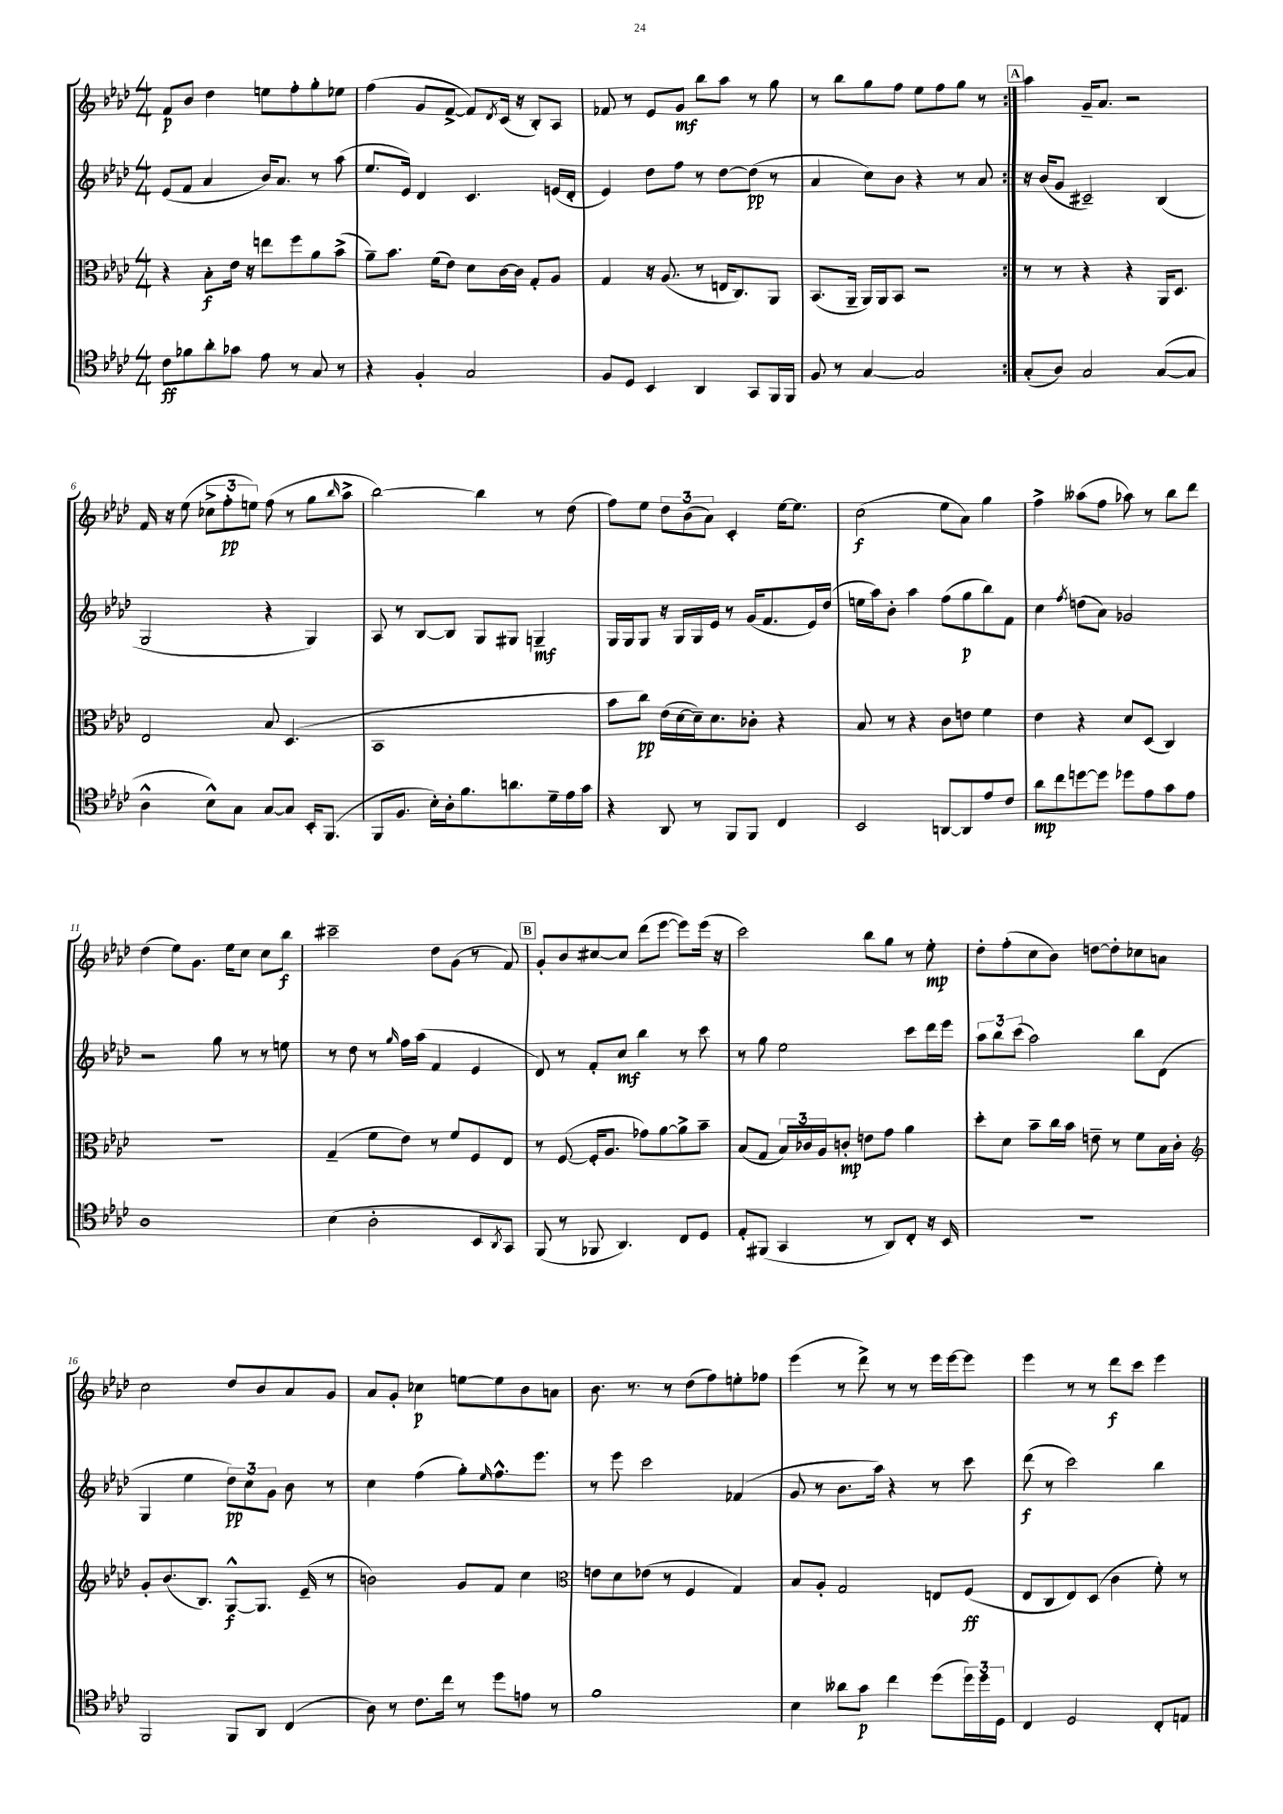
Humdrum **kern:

**kern	**dynam	**kern	**dynam	**kern	**dynam	**kern	**dynam
*part4	*part4	*part3	*part3	*part2	*part2	*part1	*part1
*staff4	*staff4	*staff3	*staff3	*staff2	*staff2	*staff1	*staff1
*clefC4	*	*clefC3	*	*clefG2	*	*clefG2	*
*k[b-e-a-d-]	*	*k[b-e-a-d-]	*	*k[b-e-a-d-]	*	*k[b-e-a-d-]	*
*M4/4	*	*M4/4	*	*M4/4	*	*M4/4	*
=1	=1	=1	=1	=1	=1	=1	=1
8c\L	ff	4r	.	(8e-/L	.	8f/L	p
8f-X\	.	.	.	8f/J	.	8b-/J	.
8a-'\	.	8B-'\L	f	4a-/	.	4dd-\	.
8g-X\J	.	16e-\Jk	.	.	.	.	.
.	.	16r	.	.	.	.	.
8e-\	.	8een\L	.	16b-/KL)	.	8een\L	.
.	.	.	.	8.a-/J	.	.	.
8r	.	8ff\	.	.	.	8ff'\	.
8G/	.	8a-\	.	8r	.	8gg'\	.
8r	.	(8b-^\J	.	(8aa-\	.	8ee-X\J	.
=2	=2	=2	=2	=2	=2	=2	=2
4r	.	8a-~\L)	.	8.ee-/L	.	(4ff\	.
.	.	8.b-\J	.	.	.	.	.
.	.	.	.	16e-/Jk)	.	.	.
4F'/	.	.	.	4d-/	.	8g/L	.
.	.	(16f\KL	.	.	.	.	.
.	.	8e-\J)	.	.	.	[8f^/J	.
2G/	.	8d-\L	.	4.c/	.	8f/L])	.
.	.	.	.	.	.	8qd-/	.
.	.	[16c\L	.	.	.	(16c/Jk	.
.	.	16c\JJ]	.	.	.	16r	.
.	.	8G'/L	.	.	.	8B-'/L)	.
.	.	8A-/J	.	(16en/LL	.	8A-/J	.
.	.	.	.	16d-'/JJ	.	.	.
=3	=3	=3	=3	=3	=3	=3	=3
8F/L	.	4G/	.	4e-/)	.	8f-X/	.
8D-/J	.	.	.	.	.	8r	.
4BB-/	.	16r	.	8dd-\L	.	8e-/L	.
.	.	(8.A-/	.	.	.	.	.
.	.	.	.	8ff\J	.	8g/J	mf
4AA-/	.	8r	.	8r	.	8bb-\L	.
.	.	16En/KL	.	[8dd-\L	.	8aa-\J	.
.	.	8.C/)	.	.	.	.	.
8GG/L	.	.	.	(8dd-\J]	pp	8r	.
16FF/L	.	8AA-/J	.	8r	.	8gg\	.
16FF/JJ	.	.	.	.	.	.	.
=4	=4	=4	=4	=4	=4	=4	=4
8F/	.	(8.BB-/L	.	4a-/	.	8r	.
8r	.	.	.	.	.	8bb-\L	.
.	.	16AA-~/Jk	.	.	.	.	.
[4G/	.	16AA-/LL)	.	8cc\L)	.	8gg\	.
.	.	16AA-/J	.	.	.	.	.
.	.	8BB-/J	.	8b-\J	.	8ff\J	.
2G/]	.	2r	.	4r	.	8ee-\L	.
.	.	.	.	.	.	8ff\	.
.	.	.	.	8r	.	8gg\J	.
.	.	.	.	8a-/	.	8r	.
!!LO:REH:place=s1:t=A
=5:|!	=5:|!	=5:|!	=5:|!	=5:|!	=5:|!	=5:|!	=5:|!
(8G'/L	.	8r	.	16r	.	4aa-\	.
.	.	.	.	(16b-/KL	.	.	.
8A-/J)	.	8r	.	8g/J	.	.	.
2G/	.	4r	.	2c#X~/)	.	16g~/KL	.
.	.	.	.	.	.	8.a-/J	.
.	.	4r	.	.	.	2r	.
([8G/L	.	16AA-/KL	.	(4B-/	.	.	.
.	.	8.D-/J	.	.	.	.	.
8G/J]	.	.	.	.	.	.	.
!!LO:LB:g=z
=6	=6	=6	=6	=6	=6	=6	=6
4A-^^\	.	2E-/	.	2G/	.	16f/	.
.	.	.	.	.	.	16r	.
.	.	.	.	.	.	(8ee-\	.
8B-^^\L)	.	.	.	.	.	12cc-X^\L	.
.	.	.	.	.	.	12ff'\	pp
8G\J	.	.	.	.	.	.	.
.	.	.	.	.	.	12een\J)	.
[8G/L	.	8B-/	.	4r	.	(8ff\	.
8G/J]	.	(4.D-/	.	.	.	8r	.
16BB-'/KL	.	.	.	4G/)	.	8gg\L	.
(8.FF/J	.	.	.	.	.	.	.
.	.	.	.	.	.	16qqbb-/	.
.	.	.	.	.	.	8aa-^\J	.
=7	=7	=7	=7	=7	=7	=7	=7
8FF/L	.	1BB-	.	8A-/	.	[2bb-\)	.
8.F/J	.	.	.	8r	.	.	.
.	.	.	.	[8B-/L	.	.	.
16B-'\LL)	.	.	.	.	.	.	.
16A-'\J	.	.	.	8B-/J]	.	.	.
8.f\	.	.	.	.	.	.	.
.	.	.	.	8G/L	.	4bb-\]	.
8.an\	.	.	.	8G#X/J	.	.	.
.	.	.	.	4Gn~/	mf	8r	.
16d-~\L	.	.	.	.	.	.	.
16e-\	.	.	.	.	.	(8dd-\	.
16g\JJ	.	.	.	.	.	.	.
=8	=8	=8	=8	=8	=8	=8	=8
4r	.	8b-\L	.	16G/LL	.	8ff\L)	.
.	.	.	.	16G/J	.	.	.
.	.	8cc\J)	pp	8G/J	.	8ee-\J	.
8AA-/	.	(16e-\LL	.	16r	.	12dd-\L	.
.	.	[16d-\	.	16G/LL	.	.	.
.	.	.	.	.	.	(12b-\	.
8r	.	16d-~\J])	.	16G/	.	.	.
.	.	.	.	.	.	12a-\J)	.
.	.	8.d-\	.	16e-/JJ	.	.	.
8FF/L	.	.	.	8r	.	4c'/	.
8FF/J	.	8c-X'\J	.	(16g/KL	.	.	.
.	.	.	.	8.f/	.	.	.
4C/	.	4r	.	.	.	[16ee-\KL	.
.	.	.	.	.	.	8.ee-\J]	.
.	.	.	.	16e-/L)	.	.	.
.	.	.	.	(16dd-/JJ	.	.	.
=9	=9	=9	=9	=9	=9	=9	=9
2BB-/	.	8B-/	.	16een\LL	.	(2cc\	f
.	.	.	.	16aa-\J)	.	.	.
.	.	8r	.	8b-'\J	.	.	.
.	.	4r	.	4aa-\	.	.	.
[8AAn/L	.	8c\L	.	(8ff\L	.	8ee-\L	.
8AA/]	.	8en\J	.	8gg\	p	8a-\J)	.
8e-/	.	4f\	.	8bb-\)	.	4gg\	.
8c/J	.	.	.	8f\J	.	.	.
=10	=10	=10	=10	=10	=10	=10	=10
8a-\L	mp	4e-\	.	4cc\	.	4ff^\	.
8cc\	.	.	.	.	.	.	.
.	.	.	.	8qff/	.	.	.
[8ddn\	.	4r	.	(8ddn\L	.	(8aa--X\L	.
8dd\J]	.	.	.	8a-\J)	.	8ff\J	.
8dd-X\L	.	8d-/L	.	2g-X/	.	8aa-X\)	.
8e-\	.	(8D-/J	.	.	.	8r	.
8g\	.	4C/)	.	.	.	8bb-\L	.
8e-\J	.	.	.	.	.	8ddd-\J	.
!!LO:LB:g=z
=11	=11	=11	=11	=11	=11	=11	=11
1A-	.	1r	.	2r	.	(4dd-\	.
.	.	.	.	.	.	8ee-\L)	.
.	.	.	.	.	.	8.g\J	.
.	.	.	.	8gg\	.	.	.
.	.	.	.	.	.	16ee-\KL	.
.	.	.	.	8r	.	8cc\J	.
.	.	.	.	8r	.	8cc\L	.
.	.	.	.	8een\	.	8bb-\J	f
=12	=12	=12	=12	=12	=12	=12	=12
(4B-\	.	(4G~/	.	8r	.	2ccc#X~\	.
.	.	.	.	8dd-\	.	.	.
2A-'\	.	8f\L	.	8r	.	.	.
.	.	.	.	16qqgg/	.	.	.
.	.	8e-\J)	.	16ff\LL	.	.	.
.	.	.	.	(16aa-\JJ	.	.	.
.	.	8r	.	4f/	.	8dd-\L	.
.	.	8f/L	.	.	.	(8g\J	.
8BB-/L	.	8F/	.	4e-/	.	8r	.
8qAA-/	.	.	.	.	.	.	.
8GG/J)	.	8E-/J	.	.	.	8f/)	.
!!LO:REH:place=s1:t=B
=13	=13	=13	=13	=13	=13	=13	=13
(8FF/	.	8r	.	8d-/)	.	8g'/L	.
8r	.	([8F/	.	8r	.	8b-/	.
8FF-X/	.	16F'/KL]	.	8f'/L	.	[8cc#X/	.
.	.	8.A-/J	.	.	.	.	.
4.AA-/)	.	.	.	8cc/J	mf	8cc#/J]	.
.	.	8g-X\L)	.	4bb-\	.	(8ddd-\L	.
.	.	[8a-\	.	.	.	[8eee-\J	.
8C/L	.	8a-^\]	.	8r	.	8eee-\L])	.
8D-/J	.	8b-~\J	.	8ccc\	.	(16eee-\Jk	.
.	.	.	.	.	.	16r	.
=14	=14	=14	=14	=14	=14	=14	=14
8E-'/L	.	(8B-/L	.	8r	.	2ccc\)	.
(8FF#X/J	.	8G/J	.	8gg\	.	.	.
4GG/	.	24B-/LL)	.	2ee-\	.	.	.
.	.	24c-X/	.	.	.	.	.
.	.	24A-/J	.	.	.	.	.
.	.	8cn'/J	mp	.	.	.	.
8r	.	8en\L	.	.	.	8bb-\L	.
8AA-/L)	.	8g\J	.	.	.	8gg\J	.
8C'/J	.	4a-\	.	8ccc\L	.	8r	.
16r	.	.	.	16ddd-\L	.	8ee-'\	mp
16BB-/	.	.	.	16eee-\JJ	.	.	.
=15	=15	=15	=15	=15	=15	=15	=15
1r	.	8dd-'\L	.	12aa-\L	.	8dd-'\L	.
.	.	.	.	12bb-\	.	.	.
.	.	8d-\J	.	.	.	(8ff'\	.
.	.	.	.	(12ccc\J	.	.	.
.	.	8b-~\L	.	2aa-\)	.	8cc\	.
.	.	16cc\L	.	.	.	8b-\J)	.
.	.	16b-\JJ	.	.	.	.	.
.	.	8en~\	.	.	.	[8ddn\L	.
.	.	8r	.	.	.	8dd'\]	.
.	.	8f\L	.	8bb-\L	.	8cc-X\	.
.	.	16B-\L	.	(8d-\J	.	8an\J	.
.	.	16c'\JJ	.	.	.	.	.
!!LO:LB:g=z
=16	=16	=16	=16	=16	=16	=16	=16
*	*	*clefG2	*	*	*	*	*
2FF/	.	8g'/L	.	4G/	.	2cc\	.
.	.	(8.b-/	.	.	.	.	.
.	.	.	.	4ee-\	.	.	.
.	.	8.B-/J)	.	.	.	.	.
8FF/L	.	[8G^^/L	f	12dd-\L)	pp	8dd-/L	.
.	.	.	.	12cc\	.	.	.
8AA-/J	.	8.G/J]	.	.	.	8b-/	.
.	.	.	.	12g\J	.	.	.
(4C/	.	.	.	8b-\	.	8a-/	.
.	.	(16e-~/	.	.	.	.	.
.	.	8r	.	8r	.	8g/J	.
=17	=17	=17	=17	=17	=17	=17	=17
8A-\)	.	2bn\)	.	4cc\	.	8a-/L	.
8r	.	.	.	.	.	8g'/J	.
8.c\L	.	.	.	(4ff\	.	4cc-X\	p
16cc\Jk	.	.	.	.	.	.	.
8r	.	8g/L	.	8gg'\L)	.	[8een\L	.
.	.	.	.	16qqee-/	.	.	.
8dd-\L	.	8f/J	.	8.ff^^\	.	8ee\]	.
8en\J	.	4cc\	.	.	.	8b-\	.
.	.	.	.	8.eee-\J	.	.	.
8r	.	.	.	.	.	8an\J	.
=18	=18	=18	=18	=18	=18	=18	=18
*	*	*clefC3	*	*	*	*	*
1f	.	8en\L	.	8r	.	8.b-\	.
.	.	8d-\	.	8eee-\	.	.	.
.	.	.	.	.	.	8.r	.
.	.	(8e-X\J	.	2ccc\	.	.	.
.	.	8r	.	.	.	8r	.
.	.	4F/	.	.	.	(8dd-\L	.
.	.	.	.	.	.	8ff\)	.
.	.	4G/)	.	(4f-X/	.	8een'\	.
.	.	.	.	.	.	8ff-X\J	.
=19	=19	=19	=19	=19	=19	=19	=19
4B-\	.	8B-/L	.	8g/	.	(4eee-\	.
.	.	8A-'/J	.	8r	.	.	.
8a--X\L	.	2G/	.	8.b-\L	.	8r	.
8g\J	p	.	.	.	.	8ddd-^\)	.
.	.	.	.	16aa-\Jk)	.	.	.
4cc\	.	.	.	4r	.	8r	.
.	.	.	.	.	.	8r	.
(8dd-\L	.	8En/L	.	8r	.	16eee-\LL	.
.	.	.	.	.	.	[16eee-\J	.
24dd-\L)	.	(8F/J	ff	8ccc\	.	8eee-\J]	.
24dd-\	.	.	.	.	.	.	.
24D-\JJ	.	.	.	.	.	.	.
=20	=20	=20	=20	=20	=20	=20	=20
4C/	.	8E-/L	.	(8ddd-\	f	4eee-\	.
.	.	8C/	.	8r	.	.	.
2D-/	.	8E-/)	.	2ccc\)	.	8r	.
.	.	(8D-/J	.	.	.	8r	.
.	.	4c\	.	.	.	8ddd-\L	f
.	.	.	.	.	.	8ccc\J	.
8C'/L	.	8f'\)	.	4bb-\	.	4eee-\	.
8En/J	.	8r	.	.	.	.	.
==	==	==	==	==	==	==	==
*-	*-	*-	*-	*-	*-	*-	*-
